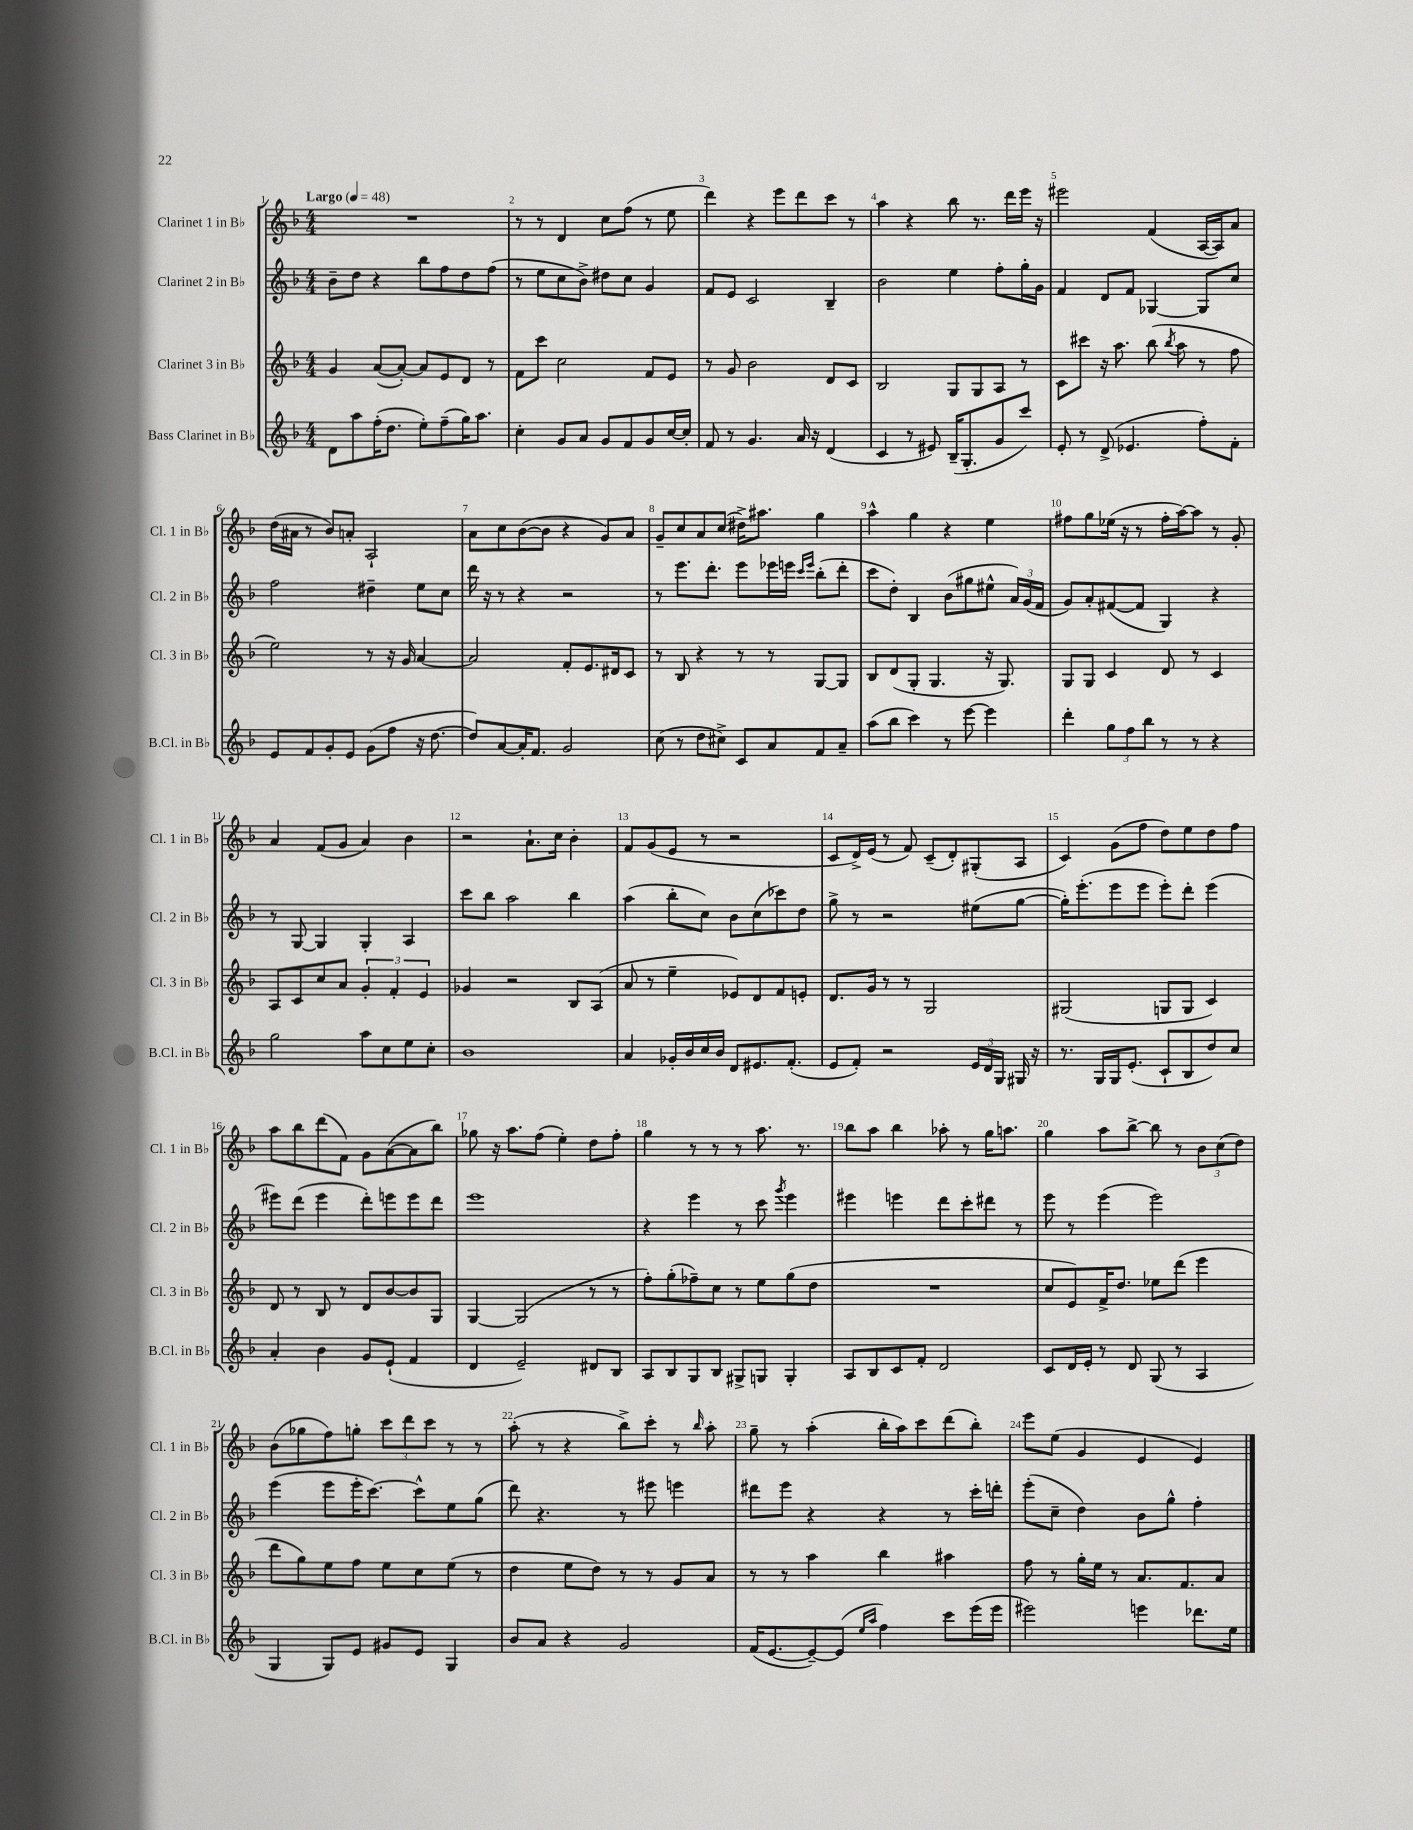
<<
\new StaffGroup <<
\new Staff = "s0" \with { instrumentName = "Clarinet 1 in Bb" shortInstrumentName = "Cl. 1 in Bb" } {
    \clef treble \key f \major \numericTimeSignature \time 4/4 \tempo "Largo" 4 = 48
    \autoBeamOff R1 |
    r8 r8 d'4 c''8[ f''8]( r8 e''8 |
    d'''4) r4 e'''8[ d'''8 c'''8] r8 |
    a''4 r4 bes''8 r8. d'''16[ e'''16] r16 |
    eis'''2 f'4( a16[~ a16) a'8] |
    d''16[( ais'16] r8 bes'8[) a'8]-. a2-! |
    a'8[ c''8 bes'8~( bes'8] r4 g'8[) a'8] |
    g'8[-- c''8 a'8 c''8]( dis''16[->) ais''8.] g''4 |
    a''4-^ g''4 r4 e''4 |
    fis''8[ g''8 ees''16]( r16 r8 fis''16[-. a''16~) a''8] r8 g'8-. |
    a'4 f'8[( g'8] a'4) bes'4 |
    r2 a'8.[-! c''16] bes'4-. |
    f'8[ g'8( e'8] r8 r2 |
    c'8[ d'16->) e'16]( r8 f'8) c'8[--( d'8-.) gis8-.( a8] |
    c'4) g'8[( f''8] d''8[) e''8 d''8 f''8] |
    a''8[ bes''8 d'''8( f'8]) g'8[ a'8~( a'8 bes''8]) |
    ges''8 r16 a''8.[ f''8]( e''4-.) d''8[ f''8]-. |
    g''4 r8 r8 r8 a''8. r8. |
    bes''8[ a''8] bes''4 aes''8-. r8 g''16[ a''8.] |
    g''4 a''8[ bes''8]~-> bes''8 r8 \tuplet 3/2 { bes'8[ c''8( d''8]) } |
    bes'8[( ges''8 f''8) g''8]-. \tuplet 3/2 { c'''8[ d'''8 c'''8] } r8 r8 |
    a''8-.( r8 r4 bes''8[->) c'''8]-. r8 \grace { bes''16 } a''8-. |
    g''8-- r8 a''4-.( bes''16[-. a''16) c'''8 d'''8( bes''8]-.) |
    e'''8[ e''8]( g'4 e'4 e'4) \bar "|." |
}
\new Staff = "s1" \with { instrumentName = "Clarinet 2 in Bb" shortInstrumentName = "Cl. 2 in Bb" } {
    \clef treble \key f \major \numericTimeSignature \time 4/4
    \autoBeamOff bes'8[-- d''8] r4 bes''8[ f''8 d''8 f''8]( |
    r8 e''8[ c''8 bes'8]->) dis''8[ c''8] g'4 |
    f'8[ e'8] c'2 bes4-- |
    bes'2 e''4 f''8[-. g''16-. g'16] |
    f'4 d'8[ f'8] ges4~ ges8[ c''8] |
    f''2 dis''4-- e''8[ c''8] |
    d'''16 r16 r8 r4 r2 |
    r8 e'''8.[ d'''8.]-. e'''8[ ees'''16 e'''16] \grace { c'''16[ e'''16] } bes''8[-.( d'''8]-. |
    c'''8[ d''8]-.) bes4 bes'8[( gis''8 eis''8]-^ \tuplet 3/2 { a'16[) g'16( f'16] } |
    g'8[) a'8-. fis'8~( fis'8] g4) r4 |
    r8 g8~ g4 g4-. a4 |
    c'''8[ bes''8] a''2 bes''4 |
    a''4( bes''8[-. c''8]) bes'8[ c''8( ces'''8) d''8] |
    g''8-> r8 r2 eis''8[( g''8]~ |
    g''16[-.) e'''8.-.( e'''8 e'''8] e'''8[-.) d'''8]-. e'''4( |
    eis'''8[) d'''8]( eis'''4 d'''8[-.) e'''8 e'''8 d'''8] |
    e'''1 |
    r4 e'''4 r8 c'''8 \acciaccatura { g'''8 } e'''4 |
    eis'''4 e'''4 d'''8[ c'''8-. dis'''8] r8 |
    e'''8 r8 e'''4( e'''2) |
    e'''4( e'''8[ e'''16-. c'''8.]~) c'''8[-^ e''8 g''8]( |
    d'''8) r4. r8 eis'''8 e'''4 |
    dis'''8[ e'''8] r4 r4 r8 c'''16[-. d'''16]-. |
    e'''8[-.( c''8]-- d''4) bes'8[ g''8]-^ f''4-. \bar "|." |
}
\new Staff = "s2" \with { instrumentName = "Clarinet 3 in Bb" shortInstrumentName = "Cl. 3 in Bb" } {
    \clef treble \key f \major \numericTimeSignature \time 4/4
    \autoBeamOff g'4 a'8[~( a'8]~-.) a'8[ e'8 d'8] r8 |
    f'8[ c'''8] c''2 f'8[ e'8] |
    r8 g'8 bes'2 d'8[ c'8] |
    bes2 g8[ g8 a8] r8 |
    c'8[ cis'''8] r16 a''8. bes''8( \acciaccatura { bes''8 } a''8 r8 f''8 |
    e''2) r8 r16 g'16 a'4~ |
    a'2 f'8[-. e'8. dis'16 c'8] |
    r8 bes8 r4 r8 r8 g8[~ g8] |
    bes8[ d'8( g8]-. g4. r16 g8.) |
    g8[ g8] c'4 d'8 r8 c'4 |
    a8[ c'8 c''8 a'8] \tuplet 3/2 { g'4-. f'4-. e'4 } |
    ges'4 r2 bes8[ a8]( |
    a'8 r8 e''4-- ees'8[) d'8 f'8 e'8]-. |
    d'8.[ g'16] r8 r8 g2 |
    gis2( g8[ g8] c'4) |
    d'8 r8 bes8 r8 d'8[ bes'8~ bes'8 g8] |
    g4~ g2( r8 r8 |
    f''8[-.) g''8-.( fes''8--) c''8] r8 e''8[ g''8( d''8] |
    R1 |
    c''8[ e'8) f'16-> d''8.] ees''8[ d'''8]( e'''4 |
    d'''8[ g''8) e''8 f''8] e''8[ c''8 e''8]( r8 |
    d''4 e''8[ d''8]) r8 r8 g'8[ a'8] |
    r8 r8 a''4 bes''4 ais''4 |
    f''8 r8 g''16[-. e''16] r8 a'8.[ f'8. a'8] \bar "|." |
}
\new Staff = "s3" \with { instrumentName = "Bass Clarinet in Bb" shortInstrumentName = "B.Cl. in Bb" } {
    \clef treble \key f \major \numericTimeSignature \time 4/4
    \autoBeamOff d'8[ a''8 f''16-.( d''8.] e''8[-.) f''8--( g''16) a''8.] |
    c''4-. g'8[ a'8] g'8[ f'8 g'8 c''16~ c''16]-. |
    f'8 r8 g'4. a'16 r16 d'4( |
    c'4 r8 eis'8) bes16[--( g8.-. g'8 c'''8]) |
    e'8-. r8 d'8->( ees'4. f''8[-.) f'8]-. |
    e'8[ f'8 g'8-. e'8] g'8[( f''8] r16 d''8.~ |
    d''8[) a'8~ a'16-. f'8.] g'2 |
    c''8( r8 d''8[ cis''8]->) c'8[ a'8 f'8 a'8]-- |
    a''8[( bes''8] c'''4) r8 e'''8~ e'''4 |
    d'''4-. \tuplet 3/2 { g''8[ f''8 bes''8] } r8 r8 r4 |
    g''2 a''8[ c''8 e''8 c''8]-. |
    bes'1 |
    a'4 ges'16[-. bes'16 c''16 bes'16] d'8[ eis'8. f'8.]-.( |
    e'8[ f'8]-.) r2 \tuplet 3/2 { e'16[ d'16 g16] } gis16 r16 |
    r8. g16[ g16 e'8.]-.( c'8[-! bes8 d''8) c''8] |
    a'4-. bes'4 g'8[ e'8]-!( f'4 |
    d'4 e'2--) dis'8[ bes8] |
    a8[ bes8 g8 bes8] gis8[-> g8] g4-. |
    a8[ bes8 c'8 f'8]-. d'2 |
    c'8[ d'16 e'16]-. r8 d'8 g8( r8 a4 |
    g4 g8[) e'8] gis'8[ e'8] g4 |
    bes'8[ a'8] r4 g'2 |
    f'16[( e'8.~ e'8~--) e'8]( \grace { e''16[ a''16] } f''4) c'''8[ e'''16( e'''16] |
    eis'''2) e'''4 des'''8.[ e''16] \bar "|." |
}
>>
>>
\layout { \context { \Score \override BarNumber.break-visibility = ##(#f #t #t) barNumberVisibility = #all-bar-numbers-visible } }
